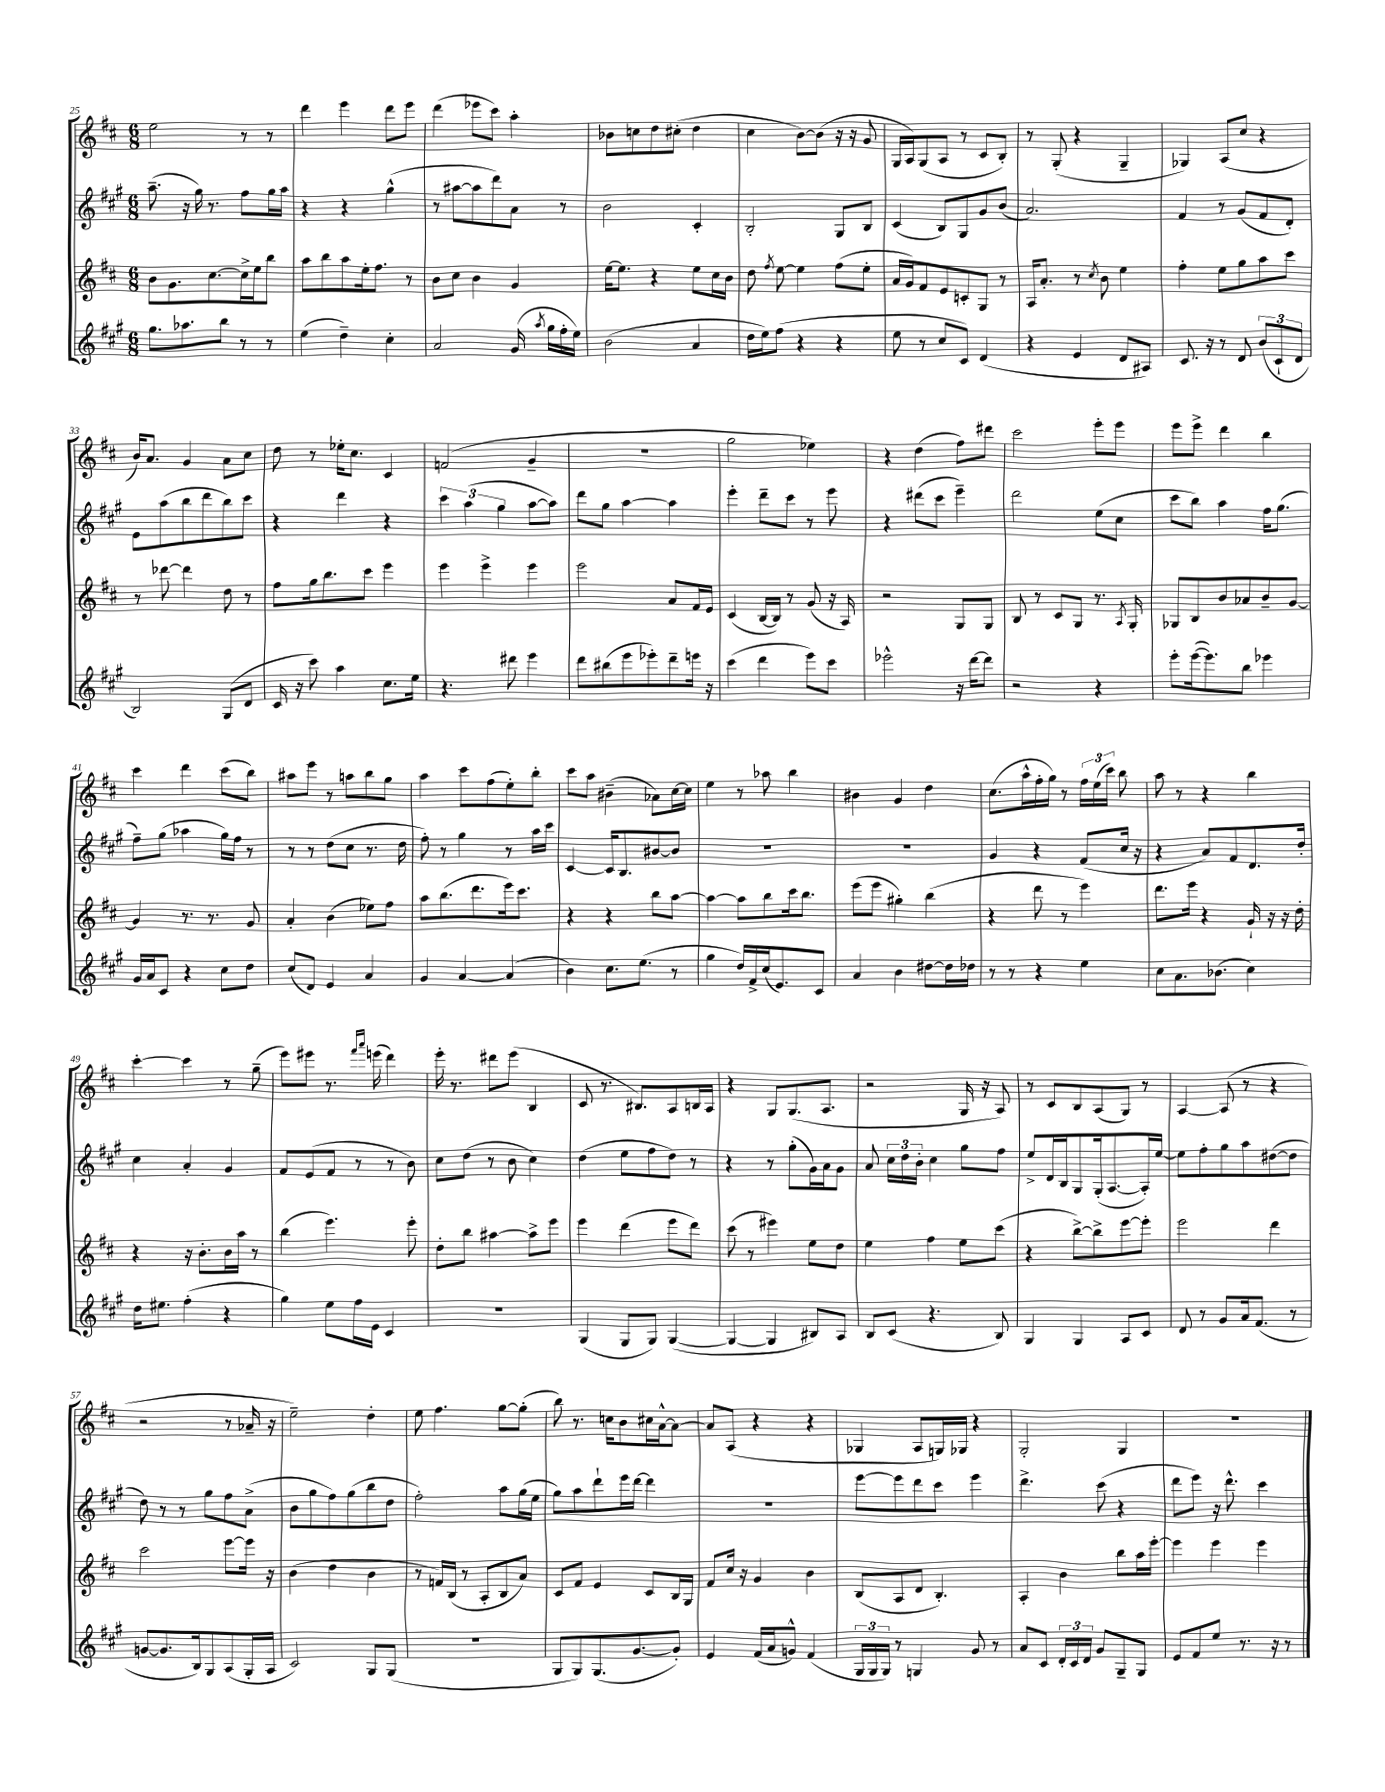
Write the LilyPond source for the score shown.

<<
\new StaffGroup <<
\new Staff = "s0" {
    \clef treble \key d \major \numericTimeSignature \time 6/8
    \autoBeamOff e''2 r8 r8 |
    d'''4 e'''4 d'''8[ e'''8] |
    d'''4( ees'''8[ cis'''8]) a''4-. |
    bes'8[ c''8 d''8 cis''8]-.( d''4 |
    cis''4 b'8[~) b'8]( r16 r16 g'8 |
    g16[ a16) g8( a8] r8 cis'8[ b8]-.) |
    r8 g8-.( r4 g4-- |
    ges4) a8[( cis''8] r4 |
    b'16[) a'8.] g'4 a'8[ cis''8] |
    d''8 r8 ees''16[-. cis''8.] cis'4 |
    f'2( g'4-- |
    r2. |
    g''2 ees''4) |
    r4 d''4( fis''8[) dis'''8] |
    cis'''2 e'''8[-. e'''8] |
    e'''8[ e'''8]-> d'''4 b''4 |
    cis'''4 d'''4 cis'''8[( b''8]) |
    ais''8[ e'''8] r8 a''8[ b''8 g''8] |
    a''4 cis'''8[ fis''8( e''8-.) b''8]-. |
    cis'''8[ a''8] bis'4--( aes'8[) cis''16~ cis''16] |
    e''4 r8 aes''8 b''4 |
    bis'4 g'4 d''4 |
    cis''8.[( a''16-^ fis''16-. g''16]) r8 \tuplet 3/2 { fis''16[ e''16( cis'''16]) } b''8 |
    a''8 r8 r4 b''4 |
    cis'''4~-. cis'''4 r8 g''8--( |
    e'''8[) eis'''8] r8. \grace { fis'''16[ a'''16] } e'''16( d'''4) |
    e'''16-. r8. dis'''8[ e'''8]( b4 |
    cis'8 r8. bis8.[) a8 b16 a16] |
    r4 g8[ g8.( a8.] |
    r2 g16 r16 a8) |
    r8 cis'8[ b8 a8( g8]) r8 |
    a4~ a8( r8 r4 |
    r2 r8 aes'16-- r16 |
    e''2--) d''4-. |
    e''8 fis''4. g''8[~ g''8]-.( |
    b''8) r8. c''16[ b'8 cis''16 a'16~-^ a'8]~ |
    a'8[ a8]( r4 r4 |
    ges4 a8[ g16) ges16] r4 |
    g2-. g4 |
    R2. \bar "|." |
}
\new Staff = "s1" {
    \clef treble \key a \major \numericTimeSignature \time 6/8
    \autoBeamOff a''8.--( r16 gis''16) r8. fis''8[ gis''16 a''16] |
    r4 r4 gis''4-^( |
    r8 ais''8[~ ais''8 d'''8) a'8] r8 |
    b'2 cis'4-. |
    b2-. gis8[ b8] |
    cis'4( b8[) gis8 gis'8 b'8]( |
    a'2.) |
    fis'4 r8 gis'8[( fis'8 d'8]-.) |
    e'8[ a''8( b''8 d'''8 b''8) cis'''8] |
    r4 d'''4 r4 |
    \tuplet 3/2 { cis'''4 a''4( gis''4 } a''8[~ a''8]) |
    d'''8[ gis''8] a''4~ a''4 |
    e'''4-. d'''8[-- cis'''8] r8 e'''8 |
    r4 dis'''8[( cis'''8] e'''4--) |
    d'''2 e''8[( cis''8] |
    cis'''8[ b''8]) a''4 fis''16[ gis''8.]( |
    fis''8[--) gis''8]( aes''4 gis''16[) fis''16] r8 |
    r8 r8 d''8[( cis''8] r8. d''16 |
    fis''8-.) r8 gis''4 r8 a''16[ cis'''16] |
    cis'4~ cis'16[ b8. bis'8~ bis'8] |
    R2. |
    R2. |
    gis'4 r4 fis'8[( cis''16] r16 |
    r4 a'8[) fis'8 d'8. d''16]-. |
    cis''4 a'4-. gis'4 |
    fis'8[ e'8( fis'8] r8 r8 b'8) |
    cis''8[ d''8]( r8 b'8 cis''4) |
    d''4( e''8[ fis''8 d''8]) r8 |
    r4 r8 gis''8[-.( gis'16) a'16 gis'8] |
    a'8 \tuplet 3/2 { cis''16[ d''16 b'16]-. } cis''4 gis''8[ fis''8] |
    e''8[-> d'16 b16 gis8 gis16-.( a8.~ a16-.) e''16]~ |
    e''8[ fis''8-. gis''8 a''8 dis''8~( dis''8] |
    d''8) r8 r8 gis''8[ fis''8 a'8]->( |
    b'8[ gis''8 fis''8) gis''8( b''8 d''8] |
    fis''2-.) a''8[ gis''16( e''16] |
    gis''8[) a''8 d'''8-! e'''16 d'''16]~ d'''4 |
    R2. |
    e'''8[~ e'''8 d'''8 cis'''8] e'''4 |
    d'''4.-> cis'''8( r4 |
    d'''8[ e'''8]) r16 d'''8.-^ cis'''4 \bar "|." |
}
\new Staff = "s2" {
    \clef treble \key d \major \numericTimeSignature \time 6/8
    \autoBeamOff b'8[ g'8. cis''8.~ cis''16-> e''16 b''8] |
    a''8[ b''8 a''8 e''16-. fis''8.] r8 |
    b'8[ cis''8] b'4 g'4 |
    e''16[~ e''8.] r4 e''8[ cis''16 b'16] |
    d''8 \acciaccatura { fis''8 } e''8~ e''4 fis''8[( e''8]-. |
    a'16[ g'16) fis'8 e'8 c'8-. g8] r8 |
    a16[ a'8.]-. r8 \acciaccatura { cis''8 } b'8 e''4 |
    fis''4-. e''8[ g''8 a''8 cis'''8] |
    r8 des'''8~ des'''4 d''8 r8 |
    fis''8[ g''16 b''8. cis'''8] e'''4 |
    e'''4 e'''4-> e'''4 |
    e'''2 a'8[ fis'16 e'16] |
    cis'4( b16[~ b16]) r8 g'8( r16 a16) |
    r2 g8[ g8] |
    b8 r8 cis'8[ g8] r8. \acciaccatura { a8 } g16-. |
    ges8[ b8 b'8 aes'8 b'8-- g'8]~ |
    g'4 r8. r8. g'8 |
    a'4-. b'4( ees''8[) fis''8] |
    a''8[ b''8.( d'''8. e'''16) cis'''8.] |
    r4 r4 b''8[ a''8]~ |
    a''4~ a''8[ b''8 cis'''16 b''8.] |
    e'''8[( e'''8] gis''4-.) b''4( |
    r4 d'''8 r8 e'''4) |
    d'''8.[ e'''16] r4 g'16-! r16 r16 d''16-. |
    r4 r16 b'8.[-. b'16 a''16] r8 |
    b''4( e'''4.) e'''8-. |
    d''8[-. b''8] ais''4~ ais''8[-> e'''8] |
    e'''4 d'''4( e'''8[ d'''8]) |
    cis'''8( r8 eis'''4) e''8[ d''8] |
    e''4 fis''4 e''8[ cis'''8]( |
    r4 b''8[~->) b''8-> e'''8~ e'''8]-. |
    e'''2 d'''4 |
    cis'''2 e'''8[~ e'''16] r16 |
    b'4( d''4 b'4 |
    r8 f'16[) b16]( r8 a8[-. b8 a'8]) |
    cis'8[ fis'8] e'4 cis'8[ b16 g16] |
    fis'8[ cis''16] r16 g'4 b'4 |
    b8[( a8 d'8] b4.-.) |
    a4-. b'4 b''8[ a''16 e'''16]~-. |
    e'''4 e'''4 e'''4 \bar "|." |
}
\new Staff = "s3" {
    \clef treble \key a \major \numericTimeSignature \time 6/8
    \autoBeamOff gis''8.[ aes''8. b''8] r8 r8 |
    e''4( d''4--) cis''4-. |
    a'2 gis'16( \acciaccatura { a''8 } gis''16[ fis''16-. e''16]) |
    b'2( a'4 |
    d''16[ e''16) fis''8]( r4 r4 |
    e''8 r8 cis''8[ cis'8]) d'4( |
    r4 e'4 d'8[ ais8]) |
    cis'8. r16 r8 d'8 \tuplet 3/2 { b'8[( cis'8-! d'8] } |
    b2) gis8[( d'8] |
    cis'16 r16 cis'''8) a''4 cis''8.[ e''16] |
    r4. dis'''8 e'''4 |
    d'''8[ bis''8( e'''8 ees'''8-.) d'''8-- e'''16] r16 |
    cis'''4( d'''4 e'''8[) cis'''8] |
    ees'''2-^ r16 d'''16[~ d'''8] |
    r2 r4 |
    e'''8[-. e'''16~( e'''8.) b''8] ees'''4 |
    gis'16[ a'16 cis'8] r4 cis''8[ d''8] |
    cis''8[( d'8]) e'4 a'4 |
    gis'4 a'4~ a'4( |
    b'4) cis''8.[ e''8.]( r8 |
    gis''4 d''16[) fis'16-> cis''16( e'8.) cis'8] |
    a'4 b'4 dis''8[~ dis''16 des''16] |
    r8 r8 r4 e''4 |
    cis''8[ a'8. bes'8.]( cis''4) |
    d''16[ eis''8.] fis''4-.( r4 |
    gis''4) e''8[ fis''16 e'16] cis'4 |
    R2. |
    gis4( gis8[ gis8]) gis4~( |
    gis4~ gis4 bis8[) a8] |
    b8[ cis'8]( r4. b8) |
    gis4 gis4 a8[ cis'8] |
    d'8 r8 gis'8[ a'16 fis'8.]( r8 |
    g'8[~ g'8. b16) gis8 a8( gis16-. a16] |
    cis'2) gis8[ gis8]( |
    R2. |
    gis8[ gis8) gis8.( gis'8.~ gis'8]-.) |
    e'4 fis'16[( a'16 g'8]-^) fis'4( |
    \tuplet 3/2 { gis16[ gis16 gis16]) } r8 g4 gis'8 r8 |
    a'8[ cis'8] \tuplet 3/2 { d'16[-. cis'16 d'16] } gis'8[ gis8-- gis8] |
    e'8[ fis'8 e''8] r8. r16 r8 \bar "|." |
}
>>
>>
\layout { \context { \Score currentBarNumber = #25 } }
